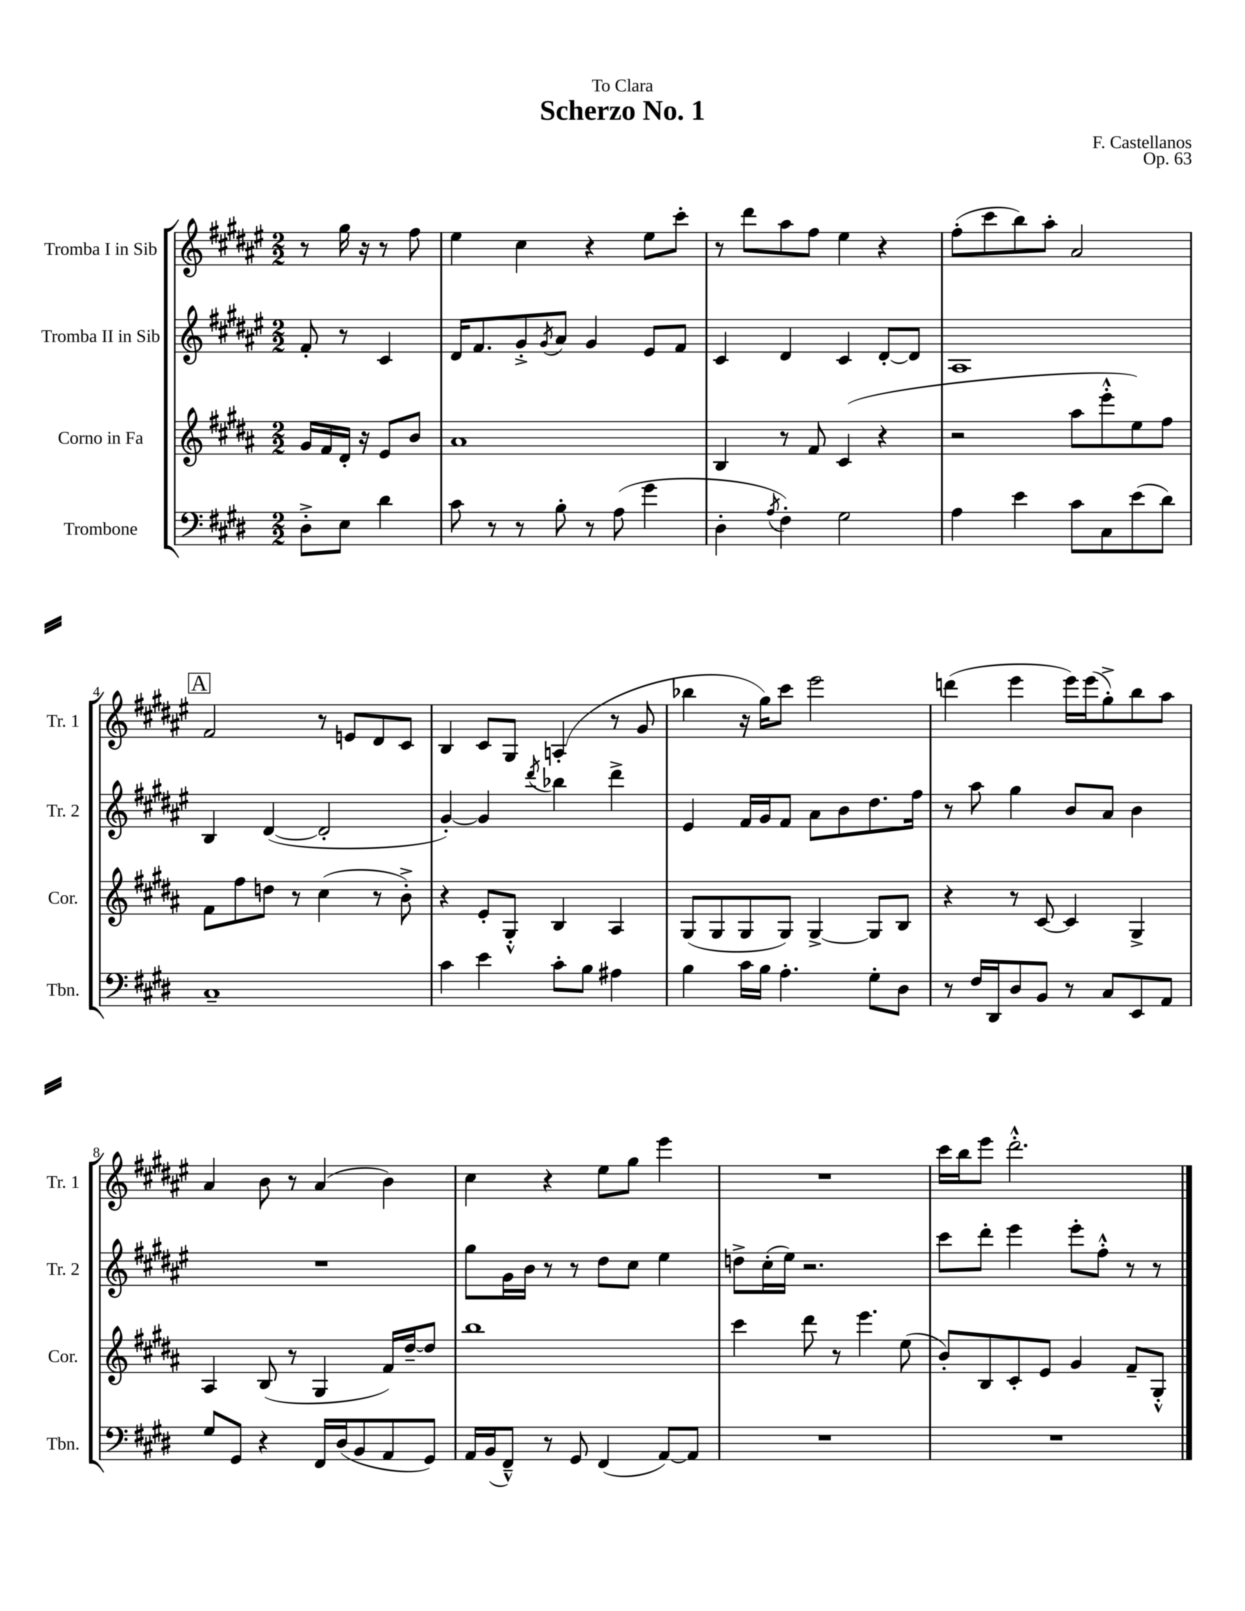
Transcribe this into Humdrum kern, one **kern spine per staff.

**kern	**kern	**kern	**kern
*staff4	*staff3	*staff2	*staff1
*clefF4	*clefG2	*clefG2	*clefG2
*k[f#c#g#d#]	*k[f#c#g#d#a#]	*k[f#c#g#d#a#e#]	*k[f#c#g#d#a#e#]
*M2/2	*M2/2	*M2/2	*M2/2
8D#'^	16g#	8f#'	8r
.	16f#	.	.
8E	16d#'	8r	16gg#
.	16r	.	16r
4d#	8e	4c#	8r
.	8b	.	8ff#
=	=	=	=
8c#	1a#	16d#	4ee#
.	.	8.f#	.
8r	.	.	.
8r	.	8g#'^	4cc#
.	.	8qg#	.
8B'	.	8a#	.
8r	.	4g#	4r
(8A	.	.	.
4g#	.	8e#	8ee#
.	.	8f#	8ccc#'
=	=	=	=
4D#'	4B	4c#	8r
.	.	.	8ddd#
8qA	.	.	.
4F#')	8r	4d#	8aa#
.	8f#	.	8ff#
2G#	(4c#	4c#	4ee#
.	4r	[8d#'	4r
.	.	8d#]	.
=	=	=	=
4A	2r	1A#	(8ff#'
.	.	.	8ccc#
4e	.	.	8bb)
.	.	.	8aa#'
8c#	8aa#	.	2a#
8C#	8eee'^^	.	.
(8e	8ee)	.	.
8d#)	8ff#	.	.
=	=	=	=
1C#~	8f#	4B	2f#
.	8ff#	.	.
.	8dd	([4d#	.
.	8r	.	.
.	(4cc#	2d#']	8r
.	.	.	8e
.	8r	.	8d#
.	8b'^)	.	8c#
=	=	=	=
4c#	4r	[4g#')	4B
4e	8e'	4g#]	8c#
.	8G#'^^	.	8G#
.	.	8qddd#	.
8c#'	4B	4bb-	(4A'
8B	.	.	.
4A#	4A#	4ddd#^	8r
.	.	.	8g#
=	=	=	=
4B	(8G#	4e#	4bb-
.	8G#	.	.
16c#	8G#	16f#	16r
16B	.	16g#	16gg#)
4.A'	8G#)	8f#	8ccc#
.	[4G#^	8a#	2eee#
.	.	8b	.
8G#'	8G#]	8.dd#	.
8D#	8B	.	.
.	.	16ff#	.
=	=	=	=
8r	4r	8r	(4ddd
16F#	.	8aa#	.
16DD#	.	.	.
8D#	8r	4gg#	4eee#
8BB	[8c#	.	.
8r	4c#]	8b	16eee#)
.	.	.	(16eee#
8C#	.	8a#	8gg#'^)
8EE	4G#^	4b	8bb
8AA	.	.	8aa#
=	=	=	=
8G#	4A#	1r	4a#
8GG#	.	.	.
4r	(8B	.	8b
.	8r	.	8r
16FF#	4G#	.	(4a#
(16D#	.	.	.
8BB	.	.	.
8AA	16f#)	.	4b)
.	[16dd#~	.	.
8GG#)	8dd#]	.	.
=	=	=	=
16AA	1bb	8gg#	4cc#
(16BB	.	.	.
8FF#~^^)	.	16g#	.
.	.	16b	.
8r	.	8r	4r
8GG#	.	8r	.
(4FF#	.	8dd#	8ee#
.	.	8cc#	8gg#
[8AA)	.	4ee#	4eee#
8AA]	.	.	.
=	=	=	=
1r	4ccc#	8dd^	1r
.	.	(16cc#'	.
.	.	16ee#)	.
.	8ddd#	2.r	.
.	8r	.	.
.	4.eee	.	.
.	(8ee	.	.
=	=	=	=
1r	8b')	8ccc#	16ccc#
.	.	.	16bb
.	8B	8ddd#'	8eee#
.	8c#'	4eee#	2.ddd#'^^
.	8e	.	.
.	4g#	8eee#'	.
.	.	8ff#'^^	.
.	8f#~	8r	.
.	8G#'^^	8r	.
==	==	==	==
*-	*-	*-	*-
